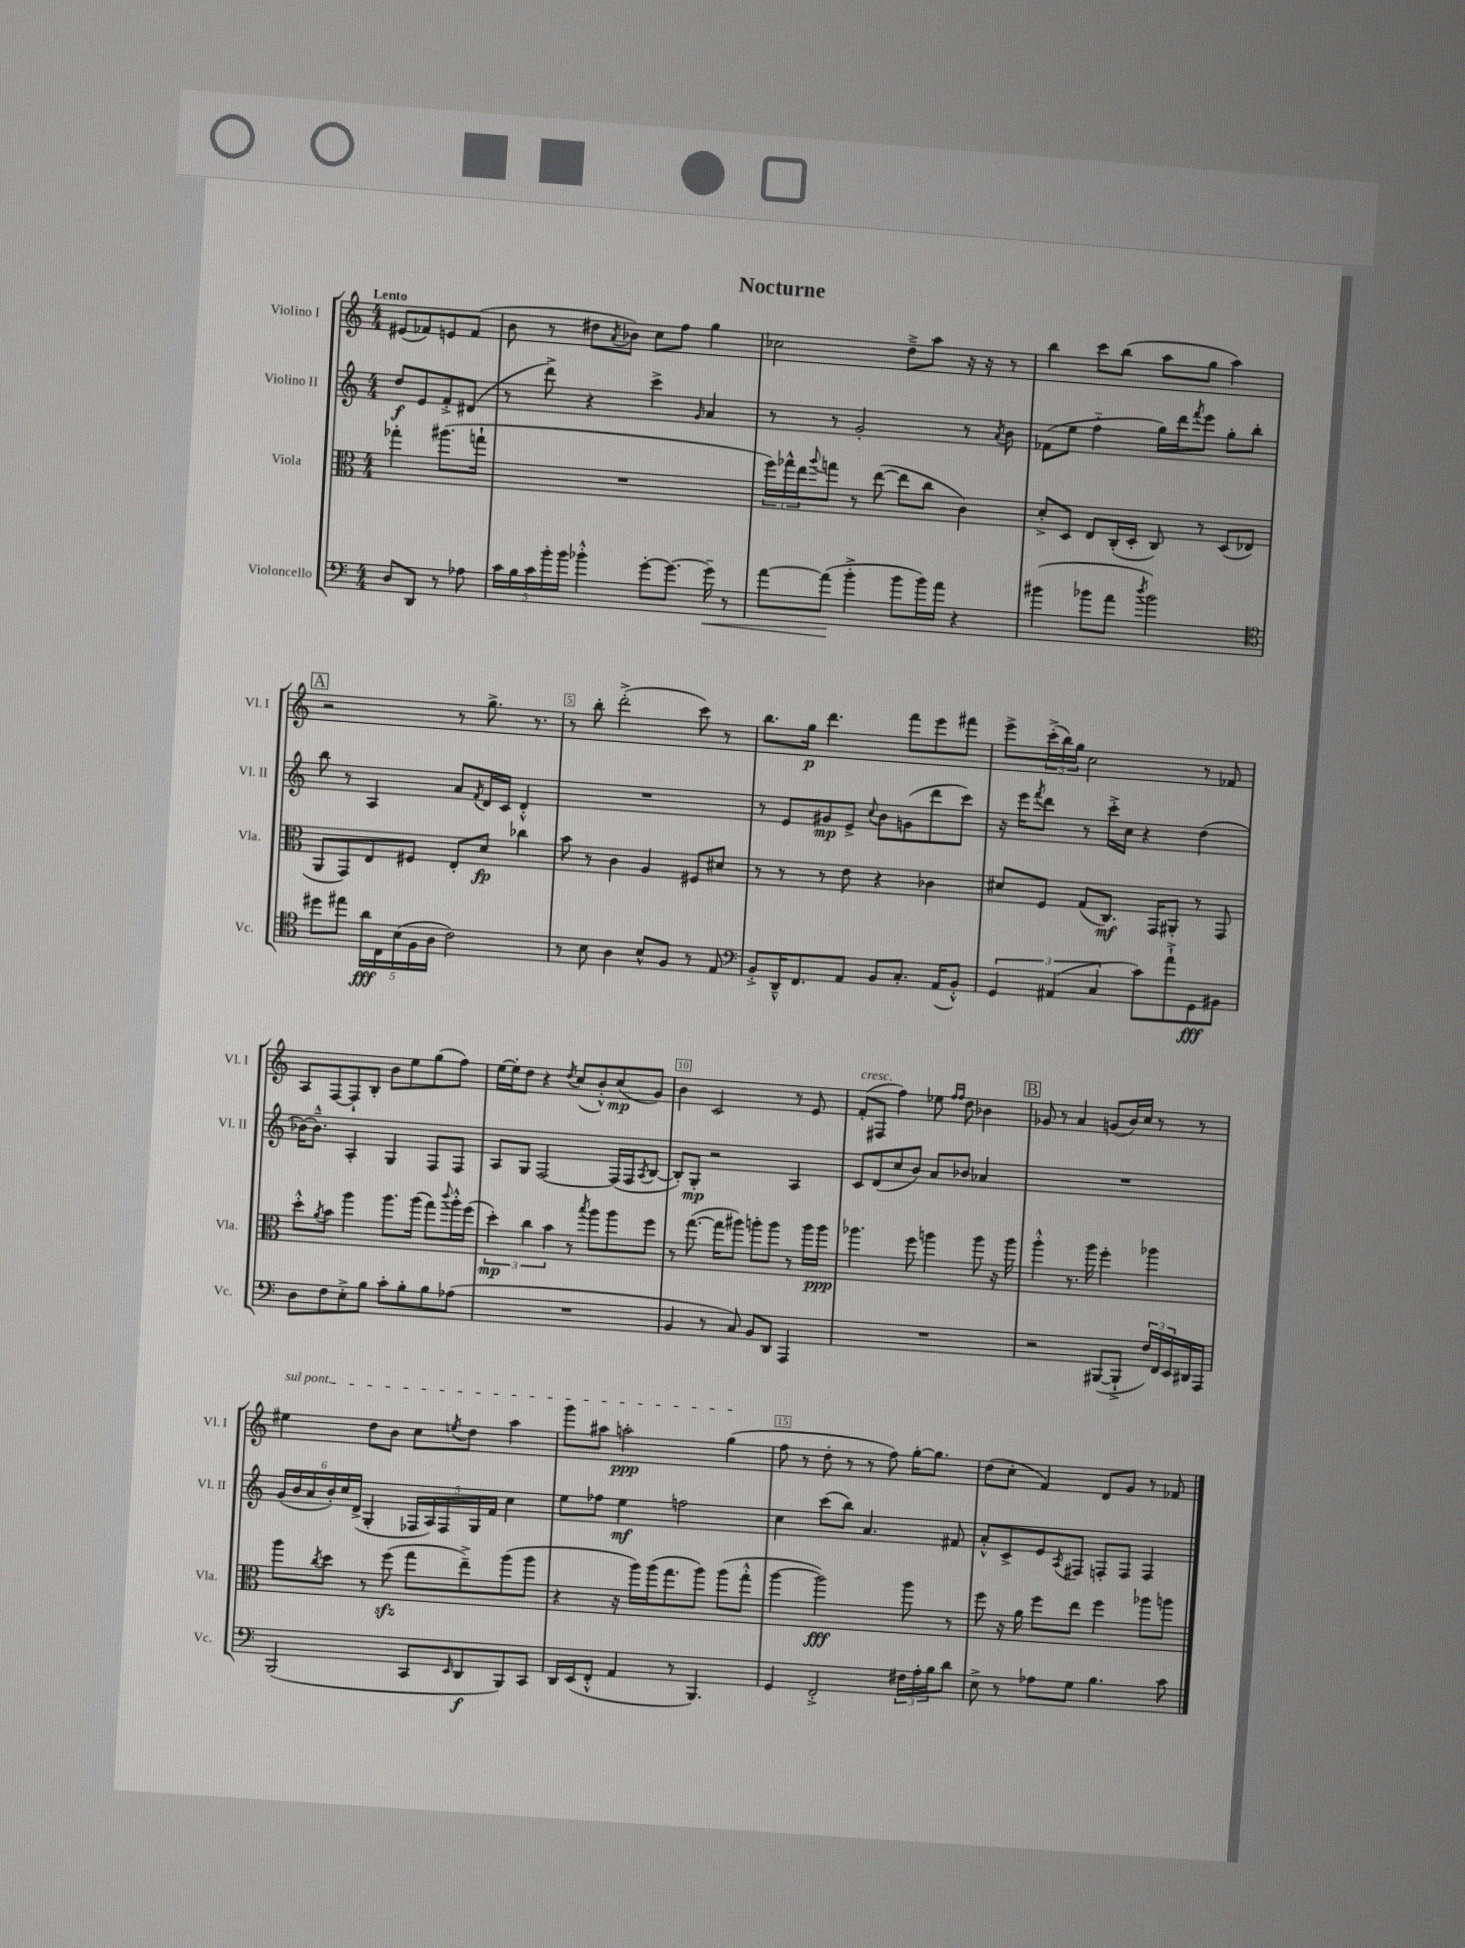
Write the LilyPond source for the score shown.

\header { title = "Nocturne" }
<<
\new StaffGroup <<
\new Staff = "s0" \with { instrumentName = "Violino I" shortInstrumentName = "Vl. I" } {
    \clef treble \key c \major \numericTimeSignature \time 4/4 \partial 2 \tempo "Lento"
    eis'8( fes'8) e'8 fes'8( |
    b'8 r8 dis''8 \acciaccatura { a'8 } bes'8) c''8 f''8 g''4 |
    ces''2 d''8---> a''8 r16 r16 r8 |
    b''4 c'''8 b''8( a''8 g''8 a''4) |
    \mark \markup { \box "A" } r2 r8 g''8.-> r8. |
    r8 b''8-. d'''2-.->( c'''8) r8 |
    b''8. g''16\p d'''4. f'''8 e'''8 fis'''8 |
    e'''8-> \tuplet 3/2 { c'''16-.->( b''16) g''16 } c''2 r8 fes'8 |
    a8 f8~ f8-! b8-. b'8 e''8 g''8( f''8) |
    e''16~ e''16-. d''8 r4 \acciaccatura { d''8 } c''8( b'8-.-^) c''8\mp( g'8) |
    b'4 c'2 r8 e'8 |
    f'8-.^\markup { \italic "cresc." }( fis8 f''4) ees''8 \grace { f''16 f''16 } d''8 bes'4 |
    \mark \markup { \box "B" } ges'8 r8 a'4 g'8( b'16) c''16 r8 r8 |
    \once \override TextSpanner.bound-details.left.text = \markup { \italic "sul pont." } eis''4\startTextSpan d''8 b'8 c''8 \acciaccatura { e''8 } d''8 a''4 |
    g'''8 ais''8 a''2-.\ppp g''4\stopTextSpan( |
    f''8 r8 d''8-. r8 r8 f''8) g''16~-. g''8. |
    d''8( c''8-. f'4) d'8 g'8 r8 fes'8 \bar "|." |
}
\new Staff = "s1" \with { instrumentName = "Violino II" shortInstrumentName = "Vl. II" } {
    \clef treble \key c \major \numericTimeSignature \time 4/4 \partial 2
    d''8\f e'8 f'8-.-> dis'8( |
    r8 d'''8->) r4 c'''4-> \grace { g'16 } a'4 |
    r8 r8 g'2-. r8 \acciaccatura { a'8 } b'8 |
    fes'8( e''8 f''4-_ g''16) d'''16 \acciaccatura { f'''8 } e'''8 g''8-. b''8-. |
    \mark \markup { \box "A" } b''8 r8 a4 a'8 \acciaccatura { f'8 } d'16 c'16 d'4-.-^ |
    R1 |
    r8 e'8 gis'8\mp e'8-> \appoggiatura { c''8 } b'8 g'8( d'''8 c'''8) |
    r16 e'''16 \acciaccatura { f'''8 } d'''8 r8 c'''16-.-> c''16 r4 d''4( |
    bes'16~) bes'8.---^ a4-. g4 f8 f8 |
    a8 g8 f2~ f16( f16 \acciaccatura { a8 } b8~ |
    b8-.) g8-.\mp r2 a4 |
    c'8 d'8( c''8 b'8) a'8 bes'8 aes'4 |
    \mark \markup { \box "B" } R1 |
    \tuplet 6/4 { g'16( b'16 a'16 b'16-.) c''16 d'16->( } g4-. \tuplet 5/4 { fes16 a16) fes16 g16 f'16 } c''4 |
    e''8 fes''8 e''4\mf f''2 |
    c''4 c'''8( b''8) a'4. fis'8 |
    a'8-.-^ c'8-> e'8 \acciaccatura { a8 } fis8 f8-. f8 f4 \bar "|." |
}
\new Staff = "s2" \with { instrumentName = "Viola" shortInstrumentName = "Vla." } {
    \clef alto \key c \major \numericTimeSignature \time 4/4 \partial 2
    ges''4-. ais''8.( g''16-! |
    R1 |
    \tuplet 3/2 { f''16) ges''16-^ e''16 } \appoggiatura { a''8 } g''8 r8 e''8~( e''8 c''8 c'4) |
    d'8-.-> d8 e8 c16-.( d16-. c8) r8 d8( ees8 |
    \mark \markup { \box "A" } a,8 g,8) e8 fis8 e8-. d'8\fp ces''4 |
    b'8 r8 c'4 a4 fis8 dis'8 |
    r8 r8 r8 e'8 r4 ces'4 |
    dis'8 f8 g8( c8.\mf) g,16 ais,8-. r8 g,8 |
    d''8-.-^ \acciaccatura { a'8 } b'8 a''4 a''8. a''16( g''8) \appoggiatura { c'''8 } a''16-.-^ f''16( |
    \tuplet 3/2 { d''4-.\mp) c''4 b'4 } r8 \acciaccatura { b''8 } a''8 a''8 f''8 |
    r8 g''8.~( g''16 ais''8) a''8-. a''8 r8 a''16 a''16\ppp |
    aes''4. f''8 a''4 a''8 r16 a''16 |
    \mark \markup { \box "B" } a''4-.-^ r8. a''16 f''4-. aes''4 |
    a''8 \acciaccatura { c''8 } d''8 r8 f''8\sfz( g''8 e''8--->) a''8( a''8 |
    r4 r16 a''16) a''16( g''8. a''8) a''8( g''8-.-^ |
    a''4~ a''2\fff) a''8 r8 |
    f''8 r16 a'16 f''8 e''8 f''4 aes''8 a''8 \bar "|." |
}
\new Staff = "s3" \with { instrumentName = "Violoncello" shortInstrumentName = "Vc." } {
    \clef bass \key c \major \numericTimeSignature \time 4/4 \partial 2
    d8 d,8 r8 aes8 |
    \tuplet 5/4 { c'16 b16 c'16 b'16-. b'16 } bes'4-.-^ g'8~-. g'8.~ g'16--\< r8 |
    a'8~ a'8\!( b'4-.-> b'8 b'16) a'16 r4 |
    bis'4( bes'8 a'8 \acciaccatura { d''8 } bes'2) |
    \mark \markup { \box "A" } \clef tenor dis''8 eis''8 \tuplet 5/4 { a'16\fff c16 b16( f16 a16 } c'2) |
    r8 b8 a4 b8-^ f8 r8 e8 |
    \clef bass b,8-.-> d,16---^ f,8. a,8 b,8 c8.-. a,16( b,8-.-^) |
    \tuplet 3/2 { g,4 ais,4( c4 } c'8) a'8-!-> g,8\fff bis,8 |
    d8 f8 e8-.-> b8 c'8-. b8-. b8 aes8( |
    R1 |
    b,4 r8 c8) b,8 d,8 a,,4 |
    R1 |
    \mark \markup { \box "B" } r2 bis,,8~( bis,,8-!-> \tuplet 3/2 { f16) f,16 e,16 } dis,16 a,,16 |
    b,,2( c,8 \grace { e,16 } d,8\f b,,8) c,8 |
    d,16 e,16( f,8-.-^ a,4 r8 b,,4.) |
    g,4 f,2-.-> \tuplet 3/2 { fis16 a16-. b16 } d'8 |
    e8-> r8 aes8 g8 b4. c'8 \bar "|." |
}
>>
>>
\layout { \context { \Score \override BarNumber.break-visibility = ##(#f #t #t) barNumberVisibility = #(every-nth-bar-number-visible 5) \override BarNumber.stencil = #(make-stencil-boxer 0.1 0.3 ly:text-interface::print) } }
